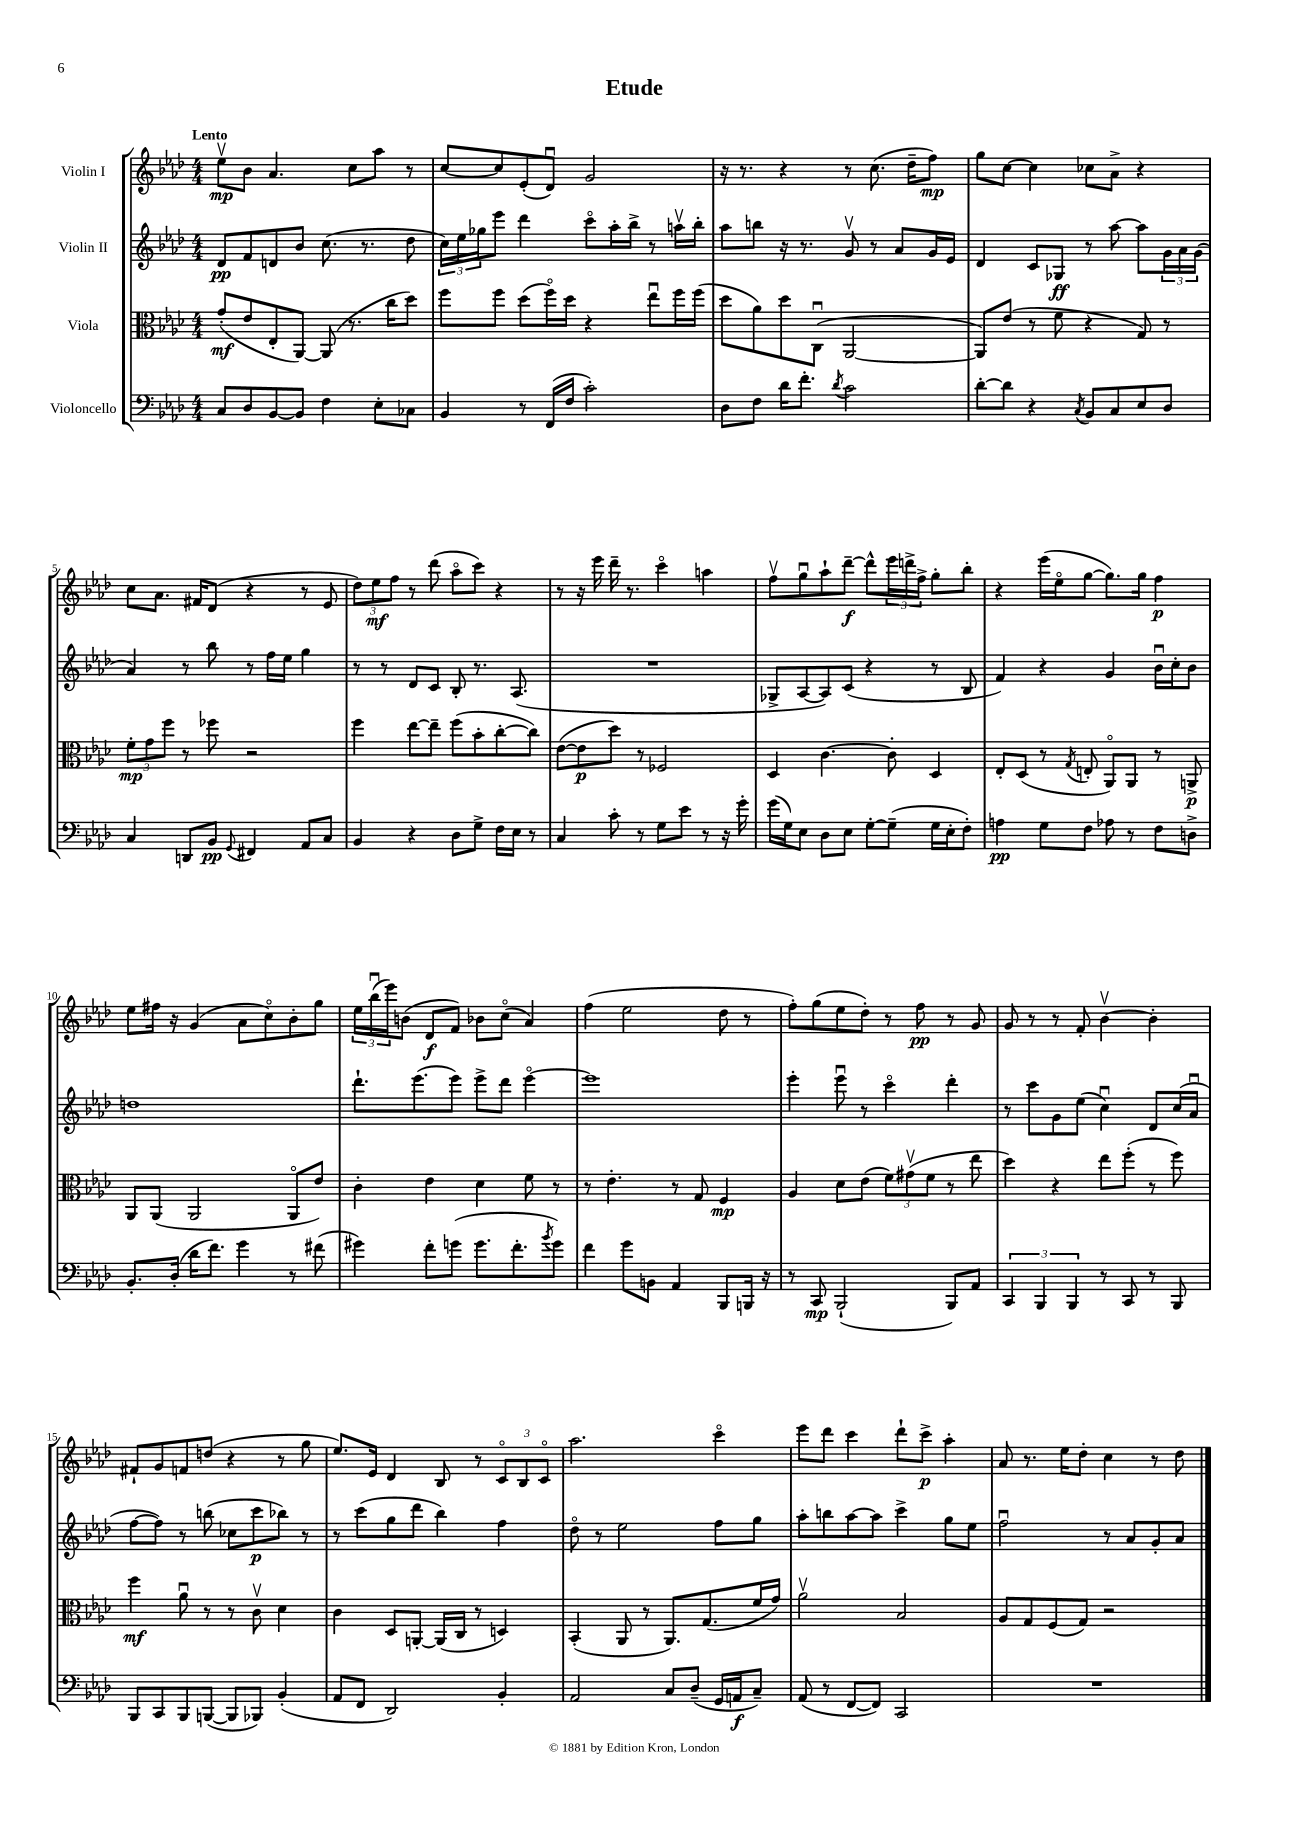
\header { title = "Etude" }
<<
\new StaffGroup <<
\new Staff = "s0" \with { instrumentName = "Violin I" } {
    \clef treble \key aes \major \numericTimeSignature \time 4/4 \tempo "Lento"
    ees''8\upbow\mp bes'8 aes'4. c''8 aes''8 r8 |
    c''8~ c''8 ees'8-.( des'8\downbow) g'2 |
    r16 r8. r4 r8 c''8.( des''16-- f''8\mp) |
    g''8 c''8~ c''4 ces''8 aes'8-> r4 |
    c''8 aes'8. fis'16 des'8( r4 r8 ees'8 |
    \tuplet 3/2 { des''8) ees''8\mf f''8 } r8 des'''8( aes''8\flageolet c'''8) r4 |
    r8 r16 ees'''16 des'''16-- r8. c'''4\flageolet a''4 |
    f''8\upbow g''8\downbow aes''8-! des'''8~--\f des'''8-^ \tuplet 3/2 { ees'''16 d'''16-> f''16-> } g''8-. bes''8-. |
    r4 ees'''16( ees''16\flageolet g''8~ g''8.) g''16 f''4\p |
    ees''8 fis''16 r16 g'4( aes'8 c''8\flageolet) bes'8-. g''8 |
    \tuplet 3/2 { ees''16 bes''16\downbow( ees'''16) } b'8( des'8\f f'8) bes'8 c''8\flageolet( aes'4) |
    f''4( ees''2 des''8 r8 |
    f''8-.) g''8( ees''8 des''8-.) r8 f''8\pp r8 g'8 |
    g'8 r8 r8 f'8-. bes'4~\upbow bes'4-. |
    fis'8-! g'8 f'8 d''8( r4 r8 g''8 |
    ees''8.) ees'16 des'4 bes8 r8 \tuplet 3/2 { c'8\flageolet bes8 c'8\flageolet } |
    aes''2. c'''4\flageolet |
    ees'''8 des'''8 c'''4 des'''8-! c'''8->\p aes''4-. |
    aes'8 r8. ees''16 des''8-. c''4 r8 des''8 \bar "|." |
}
\new Staff = "s1" \with { instrumentName = "Violin II" } {
    \clef treble \key aes \major \numericTimeSignature \time 4/4
    des'8\pp f'8 d'8 bes'8 c''8.( r8. des''8 |
    \tuplet 3/2 { c''16) ees''16 ges''16 } ees'''8 des'''4 c'''8\flageolet aes''16-. bes''16-> r8 a''16\upbow bes''16-. |
    aes''8 b''8 r16 r8. g'8\upbow r8 aes'8 g'16 ees'16 |
    des'4 c'8 ges8\ff r8 aes''8~ aes''8 \tuplet 3/2 { g'16 aes'16 g'16( } |
    aes'4) r8 bes''8 r8 f''16 ees''16 g''4 |
    r8 r8 des'8 c'8 bes8-. r8. aes8.( |
    R1 |
    ges8-> aes8~ aes8) c'8( r4 r8 bes8 |
    f'4) r4 g'4 bes'16\downbow c''16-. bes'8 |
    d''1 |
    des'''8.-! ees'''8.( ees'''8) ees'''8-> des'''8 ees'''4~\flageolet |
    ees'''1 |
    ees'''4-. ees'''8\downbow r8 c'''4\flageolet des'''4-. |
    r8 c'''8 g'8 ees''8( c''4\downbow) des'8 c''16( aes'16\downbow |
    f''8~ f''8) r8 b''8( ces''8 c'''8\p bes''8) r8 |
    r8 c'''8( g''8 des'''8 bes''4) f''4 |
    des''8\flageolet r8 ees''2 f''8 g''8 |
    aes''8-. b''8 aes''8~ aes''8 c'''4-> g''8 ees''8 |
    f''2\downbow r8 aes'8 g'8-. aes'8 \bar "|." |
}
\new Staff = "s2" \with { instrumentName = "Viola" } {
    \clef alto \key aes \major \numericTimeSignature \time 4/4
    g'8-.\mf( ees'8 ees8-. aes,8~) aes,8( r8. c''16 des''8) |
    f''8 f''8 des''8( f''16\flageolet) des''16 r4 ees''8\downbow f''16 f''16( |
    des''8 aes'8) des''8 c8\downbow( aes,2~ |
    aes,8) ees'8( r8 f'8 r4 g8) r8 |
    \tuplet 3/2 { f'8-.\mp g'8 f''8 } r8 fes''8 r2 |
    f''4 ees''8~ ees''8-- f''8( bes'8-. c''8~-. c''8) |
    ees'8~( ees'8\p des''8) r8 fes2 |
    des4 c'4.~ c'8-. des4 |
    ees8-. des8( r8 \acciaccatura { g8 } e8-. aes,8\flageolet) aes,8 r8 a,8->\p |
    aes,8 aes,8( aes,2 aes,8\flageolet ees'8) |
    c'4-. ees'4 des'4 f'8 r8 |
    r8 ees'4.-. r8 g8 f4\mp |
    aes4 des'8 ees'8( \tuplet 3/2 { f'8) gis'8\upbow( f'8 } r8 ees''8 |
    des''4) r4 ees''8 f''8-.( r8 f''8) |
    f''4\mf aes'8\downbow r8 r8 c'8\upbow des'4 |
    c'4 des8 a,8~-. a,16( c16 r8 d4) |
    bes,4-.( aes,8 r8 aes,8.) g8.( f'16 g'16) |
    aes'2\upbow bes2 |
    aes8 g8 f8( g8) r2 \bar "|." |
}
\new Staff = "s3" \with { instrumentName = "Violoncello" } {
    \clef bass \key aes \major \numericTimeSignature \time 4/4
    c8 des8 bes,8~ bes,8 f4 ees8-. ces8 |
    bes,4 r8 f,16( f16 c'2-.) |
    des8 f8 des'16 f'8.-. \acciaccatura { des'8 } c'2 |
    des'8~-. des'8 r4 \acciaccatura { c8 } bes,8 c8 ees8 des8 |
    c4 d,8 bes,8\pp \appoggiatura { g,8 } fis,4 aes,8 c8 |
    bes,4 r4 des8 g8-> f16 ees16 r8 |
    c4 c'8-. r8 g8 ees'8 r8 r16 g'16-. |
    g'16( g16) ees8 des8 ees8 g8~-. g8--( g16 ees16-. f8-.) |
    a4\pp g8 f8 aes8 r8 f8 d8-> |
    bes,8.-. des16-.( des'16 f'8.) g'4 r8 fis'8( |
    gis'4) f'8-. g'8( g'8. f'8.-. \acciaccatura { bes'8 } g'8) |
    f'4 g'8 b,8 aes,4 bes,,8 b,,16 r16 |
    r8 c,8\mp bes,,2-!( bes,,8) aes,8 |
    \tuplet 3/2 { c,4 bes,,4 bes,,4 } r8 c,8 r8 bes,,8 |
    bes,,8 c,8 bes,,8 b,,8~( b,,8 bes,,8) bes,4-.( |
    aes,8 f,8 des,2) bes,4-. |
    aes,2 c8 des8--( g,16 a,16\f c8--) |
    aes,8( r8 f,8~ f,8) c,2 |
    R1 \bar "|." |
}
>>
>>
